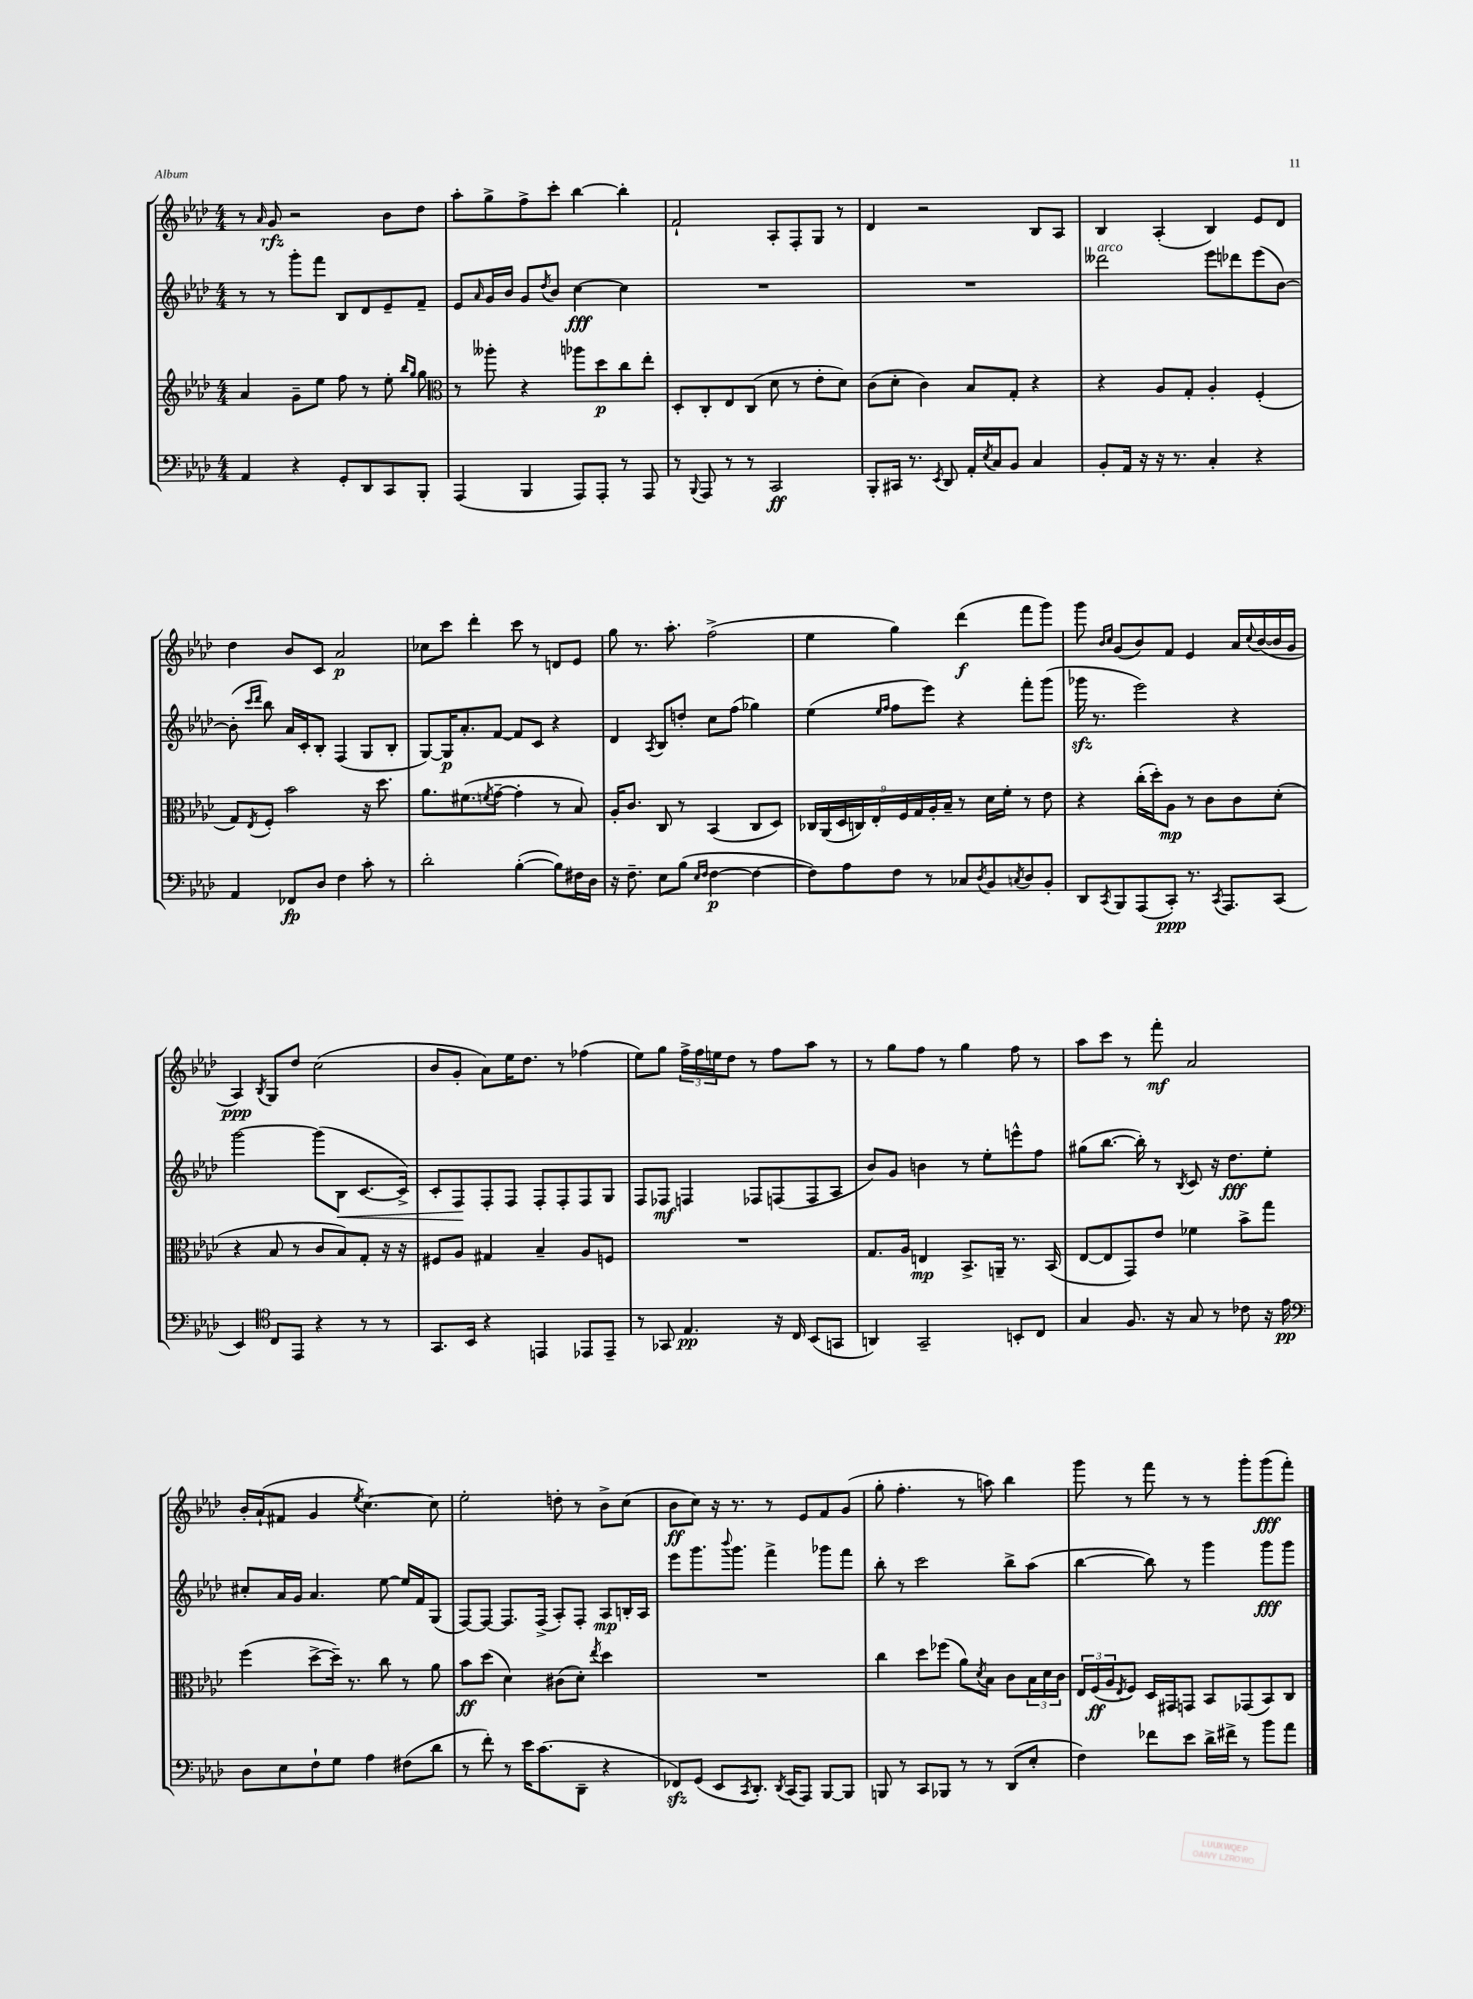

**kern	**dynam	**kern	**dynam	**kern	**dynam	**kern	**dynam
*part4	*part4	*part3	*part3	*part2	*part2	*part1	*part1
*staff4	*staff4	*staff3	*staff3	*staff2	*staff2	*staff1	*staff1
*clefF4	*	*clefG2	*	*clefG2	*	*clefG2	*
*k[b-e-a-d-]	*	*k[b-e-a-d-]	*	*k[b-e-a-d-]	*	*k[b-e-a-d-]	*
*M4/4	*	*M4/4	*	*M4/4	*	*M4/4	*
=72	=72	=72	=72	=72	=72	=72	=72
4AA-/	.	4a-/	.	8r	.	8r	.
.	.	.	.	.	.	16qqa-/	.
.	.	.	.	8r	.	8g/	rfz
4r	.	8g~\L	.	8ggg'\L	.	2r	.
.	.	8ee-\J	.	8fff\J	.	.	.
8GG'/L	.	8ff\	.	8B-/L	.	.	.
8DD-/	.	8r	.	8d-/	.	.	.
8CC/	.	8ee-'\	.	8e-~/	.	8b-\L	.
.	.	16qqbb-/LL	.	.	.	.	.
.	.	16qqgg/JJ	.	.	.	.	.
8BBB-'/J	.	8gg\	.	8f~/J	.	8dd-\J	.
=73	=73	=73	=73	=73	=73	=73	=73
*	*	*clefC3	*	*	*	*	*
(4AAA-/	.	8r	.	8e-/L	.	8aa-'\L	.
.	.	.	.	16qqa-/	.	.	.
.	.	8aa--X'\	.	16g/L	.	8gg^\	.
.	.	.	.	16b-/JJ	.	.	.
4BBB-/	.	4r	.	8g/L	.	8ff^\	.
.	.	.	.	8qdd-/	.	.	.
.	.	.	.	8b-/J	.	8ccc'\J	.
8AAA-/L)	.	8aa-X\L	.	[4cc\	fff	[4bb-\	.
8AAA-'/J	.	8dd-\	p	.	.	.	.
8r	.	8cc\	.	4cc\]	.	4bb-'\]	.
8AAA-/	.	8ee-'\J	.	.	.	.	.
=74	=74	=74	=74	=74	=74	=74	=74
8r	.	8D-'/L	.	1r	.	2f`/	.
8qqBBB-/	.	.	.	.	.	.	.
8AAA-/	.	8C'/	.	.	.	.	.
8r	.	8E-/	.	.	.	.	.
8r	.	(8C/J	.	.	.	.	.
2CC/	ff	8d-\	.	.	.	8A-'/L	.
.	.	8r	.	.	.	8F'/	.
.	.	8e-'\L	.	.	.	8G/J	.
.	.	8d-\J)	.	.	.	8r	.
=75	=75	=75	=75	=75	=75	=75	=75
8BBB-'/L	.	(8c\L	.	1r	.	4d-/	.
16CC#X/Jk	.	8d-'\J	.	.	.	.	.
8.r	.	.	.	.	.	.	.
.	.	4c\)	.	.	.	2r	.
8qEE-/	.	.	.	.	.	.	.
8DD-/	.	.	.	.	.	.	.
16AA-'/LL	.	8B-/L	.	.	.	.	.
8qE-/	.	.	.	.	.	.	.
16C/J	.	.	.	.	.	.	.
8BB-/J	.	8G'/J	.	.	.	.	.
4C/	.	4r	.	.	.	8B-/L	.
.	.	.	.	.	.	8A-/J	.
=76	=76	=76	=76	=76	=76	=76	=76
!	!	!	!	!LO:TX:a:i:t=arco	!	!	!
8BB-'/L	.	4r	.	2ddd--X\	.	4B-/	.
16AA-/Jk	.	.	.	.	.	.	.
16r	.	.	.	.	.	.	.
16r	.	8A-/L	.	.	.	(4A-'/	.
8.r	.	.	.	.	.	.	.
.	.	8G'/J	.	.	.	.	.
4C'/	.	4A-'/	.	8eee-\L	.	4B-/)	.
.	.	.	.	8ddd-X\	.	.	.
4r	.	(4F'/	.	(8eee-\	.	8e-/L	.
.	.	.	.	[8b-\J)	.	8d-/J	.
!!LO:LB:g=z
=77	=77	=77	=77	=77	=77	=77	=77
4AA-/	.	8G/L)	.	(8b-'\]	.	4dd-\	.
.	.	.	.	16qqccc/LL	.	.	.
.	.	8qE-/	.	16qqddd-/JJ	.	.	.
.	.	8F'/J	.	8bb-\)	.	.	.
8FF-X/L	fp	2b-\	.	16a-/LL	.	8b-/L	.
.	.	.	.	16c'/J	.	.	.
8D-/J	.	.	.	8B-'/J	.	8c/J	.
4F\	.	.	.	(4F/	.	2a-/	p
8c'\	.	16r	.	8G/L	.	.	.
.	.	8.dd-\	.	.	.	.	.
8r	.	.	.	8B-'/J	.	.	.
=78	=78	=78	=78	=78	=78	=78	=78
2d-'\	.	8.a-\L	.	[8G/L)	.	8cc-X\L	.
.	.	.	.	16G/K]	p	8ccc\J	.
.	.	(8.f#X\	.	8.a-'/	.	.	.
.	.	.	.	.	.	4ddd-'\	.
.	.	8qfn/	.	.	.	.	.
.	.	[8g~\J	.	[8f/J	.	.	.
([4B-'\	.	4g'\]	.	8f/L]	.	8ccc\	.
.	.	.	.	8c/J	.	8r	.
8B-\L])	.	8r	.	4r	.	8dn/L	.
16F#X\L	.	8B-/)	.	.	.	8e-/J	.
16D-\JJ	.	.	.	.	.	.	.
=79	=79	=79	=79	=79	=79	=79	=79
16r	.	16A-'/KL	.	4d-/	.	8gg\	.
8.F~\	.	8.c/J	.	.	.	.	.
.	.	.	.	.	.	8.r	.
.	.	.	.	8qA-/	.	.	.
8E-\L	.	8C/	.	8B-/L	.	.	.
.	.	.	.	.	.	8.aa-'\	.
(8B-\J	.	8r	.	8ddn'/J	.	.	.
16qqE-/LL	.	.	.	.	.	.	.
16qqF/JJ	.	.	.	.	.	.	.
[4F\	p	(4BB-/	.	8cc\L	.	(2ff^\	.
.	.	.	.	(8ff\J	.	.	.
4F\_	.	8C/L	.	4gg-X\)	.	.	.
.	.	8D-/J)	.	.	.	.	.
=80	=80	=80	=80	=80	=80	=80	=80
8F\L])	.	18C-X/LL	.	(4ee-\	.	4ee-\	.
.	.	(18AA-/	.	.	.	.	.
.	.	18D-/	.	.	.	.	.
8A-\	.	.	.	.	.	.	.
.	.	18Cn/)	.	.	.	.	.
.	.	18E-'/	.	.	.	.	.
.	.	.	.	16qqee-/LL	.	.	.
.	.	.	.	16qqff/JJ	.	.	.
8F\J	.	.	.	8ff\L	.	4gg\)	.
.	.	18F/	.	.	.	.	.
.	.	18G/	.	.	.	.	.
8r	.	.	.	8eee-\J)	.	.	.
.	.	18A-'/	.	.	.	.	.
.	.	18B-~/JJ	.	.	.	.	.
8C-X/L	.	8r	.	4r	.	(4ddd-\	f
8qD-/	.	.	.	.	.	.	.
8BB-/	.	16d-\LL	.	.	.	.	.
.	.	16f'\JJ	.	.	.	.	.
8qCn/	.	.	.	.	.	.	.
8D-/	.	8r	.	8fff'\L	.	8fff\L	.
8BB-'/J	.	8e-\	.	(8ggg\J	.	8ggg\J)	.
=81	=81	=81	=81	=81	=81	=81	=81
8DD-/L	.	4r	.	16ggg-Xzz\	.	8ggg\	.
.	.	.	.	8.r	.	.	.
.	.	.	.	.	.	16qqb-/LL	.
8qCC/	.	.	.	.	.	16qqcc/JJ	.
8BBB-/	.	.	.	.	.	(8g/L	.
(8AAA-/	.	(16cc'\LL	.	2eee-\)	.	8b-/)	.
.	.	16dd-'\J)	.	.	.	.	.
8CC'/J)	ppp	8A-\J	mp	.	.	8f/J	.
8.r	.	8r	.	.	.	4e-/	.
.	.	8c\L	.	.	.	.	.
8qCC/	.	.	.	.	.	.	.
8.AAA-/L	.	.	.	.	.	.	.
.	.	8c\	.	4r	.	16a-/LL	.
.	.	.	.	.	.	8qqcc/	.
.	.	.	.	.	.	([16b-/	.
(8CC/J	.	(8d-'\J	.	.	.	16b-/]	.
.	.	.	.	.	.	16g/JJ	.
!!LO:LB:g=z
=82	=82	=82	=82	=82	=82	=82	=82
4EE-/)	.	4r	.	[2ggg\	.	4A-/)	ppp
*clefC4	*	*	*	*	*	*	*
.	.	.	.	.	.	8qB-/	.
8C/L	.	8B-/	.	.	.	8G/L	.
8EE-/J	.	8r	.	.	.	8dd-/J	.
4r	.	8c/L	.	(8ggg\L]	.	(2cc\	.
!	!	!	!	!	!LO:HP:b	!	!
.	.	8B-/)	.	8B-\J	<	.	.
8r	.	8G'/J	.	[8.c/L	.	.	.
8r	.	16r	.	.	.	.	.
.	.	16r	.	16c^/Jk])	.	.	.
=83	=83	=83	=83	=83	=83	=83	=83
8.GG/L	.	8F#X/L	.	8c'/L	.	8b-/L	.
.	.	8A-/J	.	8F/	.	8g'/J	.
16BB-/Jk	.	.	.	.	.	.	.
4r	.	4G#X/	.	8F'/	[	8a-\L)	.
.	.	.	.	8F/J	.	16ee-\K	.
.	.	.	.	.	.	8.dd-\J	.
4EEn/	.	4B-~/	.	8F'/L	.	.	.
.	.	.	.	8F'/	.	8r	.
8EE-X/L	.	8A-/L	.	8F/	.	(4ff-X\	.
8EE-~/J	.	8Fn/J	.	8G/J	.	.	.
=84	=84	=84	=84	=84	=84	=84	=84
8r	.	1r	.	8F/L	.	8ee-\L)	.
8GG-X/	.	.	.	8F-X/J	mf	8gg\J	.
4.E-/	pp	.	.	4Fn/	.	24ff^\LL	.
.	.	.	.	.	.	24ff\	.
.	.	.	.	.	.	24een\J	.
.	.	.	.	.	.	8dd-\J	.
.	.	.	.	8F-X/L	.	8r	.
16r	.	.	.	(8Fn/	.	8ff\L	.
16C/	.	.	.	.	.	.	.
(8BB-/L	.	.	.	8F/	.	8aa-\J	.
8GGn/J	.	.	.	8A-/J	.	8r	.
=85	=85	=85	=85	=85	=85	=85	=85
4AAn/)	.	8.G/L	.	8b-/L)	.	8r	.
.	.	.	.	8g/J	.	8gg\L	.
.	.	16A-/Jk	.	.	.	.	.
2GG~/	.	4En/	mp	4bn\	.	8ff\J	.
.	.	.	.	.	.	8r	.
.	.	8.BB-^/L	.	8r	.	4gg\	.
.	.	.	.	8ee-'\L	.	.	.
.	.	16AAn~/Jk	.	.	.	.	.
8BBn'/L	.	8.r	.	8eeen^^\	.	8ff\	.
8C/J	.	.	.	8ff\J	.	8r	.
.	.	(16BB-/	.	.	.	.	.
=86	=86	=86	=86	=86	=86	=86	=86
4G/	.	[8E-/L	.	(8gg#X\L	.	8aa-\L	.
.	.	8E-/]	.	[8.bb-\J	.	8ccc\J	.
8.F/	.	8GG/)	.	.	.	8r	.
.	.	.	.	16bb-'\])	.	.	.
.	.	8e-/J	.	8r	.	8fff'\	mf
16r	.	.	.	.	.	.	.
.	.	.	.	8qB-/	.	.	.
8G/	.	4f-X\	.	8c/	.	2a-/	.
8r	.	.	.	16r	.	.	.
.	.	.	.	8.dd-\L	fff	.	.
8c-X\	.	8b-^\L	.	.	.	.	.
16r	.	8gg\J	.	8ee-'\J	.	.	.
16e-\	pp	.	.	.	.	.	.
!!LO:LB:g=z
=87	=87	=87	=87	=87	=87	=87	=87
*clefF4	*	*	*	*	*	*	*
8D-\L	.	(4ff\	.	8cc#X'/L	.	16b-'/LL	.
.	.	.	.	.	.	(16a-`/J	.
8E-\	.	.	.	16a-/L	.	8f#X/J	.
.	.	.	.	16g/JJ	.	.	.
8F`\	.	[8dd-^\L	.	4.a-/	.	4g/	.
8G\J	.	16dd-~\Jk])	.	.	.	.	.
.	.	8.r	.	.	.	.	.
.	.	.	.	.	.	8qee-/	.
4A-\	.	.	.	.	.	[4.cc\)	.
.	.	8cc\	.	[8ee-\	.	.	.
(8F#X\L	.	8r	.	16ee-/LL]	.	.	.
.	.	.	.	16f/J	.	.	.
8d-\J	.	8a-\	.	(8G/J	.	8cc\]	.
=88	=88	=88	=88	=88	=88	=88	=88
8r	.	8b-\L	ff	[8F/L)	.	2ee-'\	.
8f'\)	.	(8dd-\J	.	8F/J_	.	.	.
8r	.	4d-\)	.	8.F/L]	.	.	.
16e-\KL	.	.	.	.	.	.	.
(8.c\	.	.	.	(16F^/Jk	.	.	.
.	.	(8c#X\L	.	8A-'/L)	.	8ddn'\	.
8DD-~\J	.	8d-'\J)	.	8F'/J	.	8r	.
.	.	8qee-/	.	.	.	.	.
4r	.	4dd-\	.	8A-/L	mp	8b-^\L	.
.	.	.	.	16Bn'/L	.	(8cc\J	.
.	.	.	.	16A-/JJ	.	.	.
=89	=89	=89	=89	=89	=89	=89	=89
8FF-Xzz/L)	.	1r	.	8eee-\L	.	8b-\L	ff
(8GG/J	.	.	.	8.ggg\	.	8cc\J)	.
8EE-/L	.	.	.	.	.	16r	.
.	.	.	.	8qqbbb-/	.	.	.
.	.	.	.	8.ggg\J	.	8.r	.
8qCC/	.	.	.	.	.	.	.
8.DD-'/J)	.	.	.	.	.	.	.
.	.	.	.	4fff^\	.	8r	.
8qDD-/	.	.	.	.	.	.	.
(16CC/KL	.	.	.	.	.	.	.
8AAA-/J)	.	.	.	.	.	8e-/L	.
[8BBB-/L	.	.	.	8ggg-X\L	.	8f/	.
8BBB-/J]	.	.	.	8fff\J	.	(8g/J	.
=90	=90	=90	=90	=90	=90	=90	=90
8BBBn/	.	4cc\	.	8bb-'\	.	8gg'\	.
8r	.	.	.	8r	.	4.ff'\	.
8CC/L	.	8dd-\L	.	2ccc\	.	.	.
8BBB-X/J	.	(8ff-X\J	.	.	.	.	.
8r	.	8a-\L)	.	.	.	8r	.
.	.	8qd-/	.	.	.	.	.
8r	.	8B-\J	.	.	.	8aan\)	.
(8DD-/L	.	8c\L	.	8bb-^\L	.	4bb-\	.
8E-'/J	.	24B-\L	.	(8aa-\J	.	.	.
.	.	24d-\	.	.	.	.	.
.	.	24c\JJ	.	.	.	.	.
=91	=91	=91	=91	=91	=91	=91	=91
4F\)	.	24E-/LL	.	[4bb-\	.	8ggg\	.
.	.	(24F/	ff	.	.	.	.
.	.	24A-/J	.	.	.	.	.
.	.	8qE-/	.	.	.	.	.
.	.	8F/J)	.	.	.	8r	.
8f-X\L	.	16D-/LL	.	8bb-\])	.	8fff\	.
.	.	16GG#X/J	.	.	.	.	.
8e-\J	.	8GGn/J	.	8r	.	8r	.
16d-^\LL	.	8BB-/L	.	4ggg\	.	8r	.
16f#X^\JJ	.	.	.	.	.	.	.
8r	.	(8GG-X/	.	.	.	8ggg'\L	.
8b-\L	.	8BB-/)	.	8ggg\L	fff	(8ggg\	fff
8a-\J	.	8C/J	.	8ggg\J	.	8fff'\J)	.
==	==	==	==	==	==	==	==
*-	*-	*-	*-	*-	*-	*-	*-
